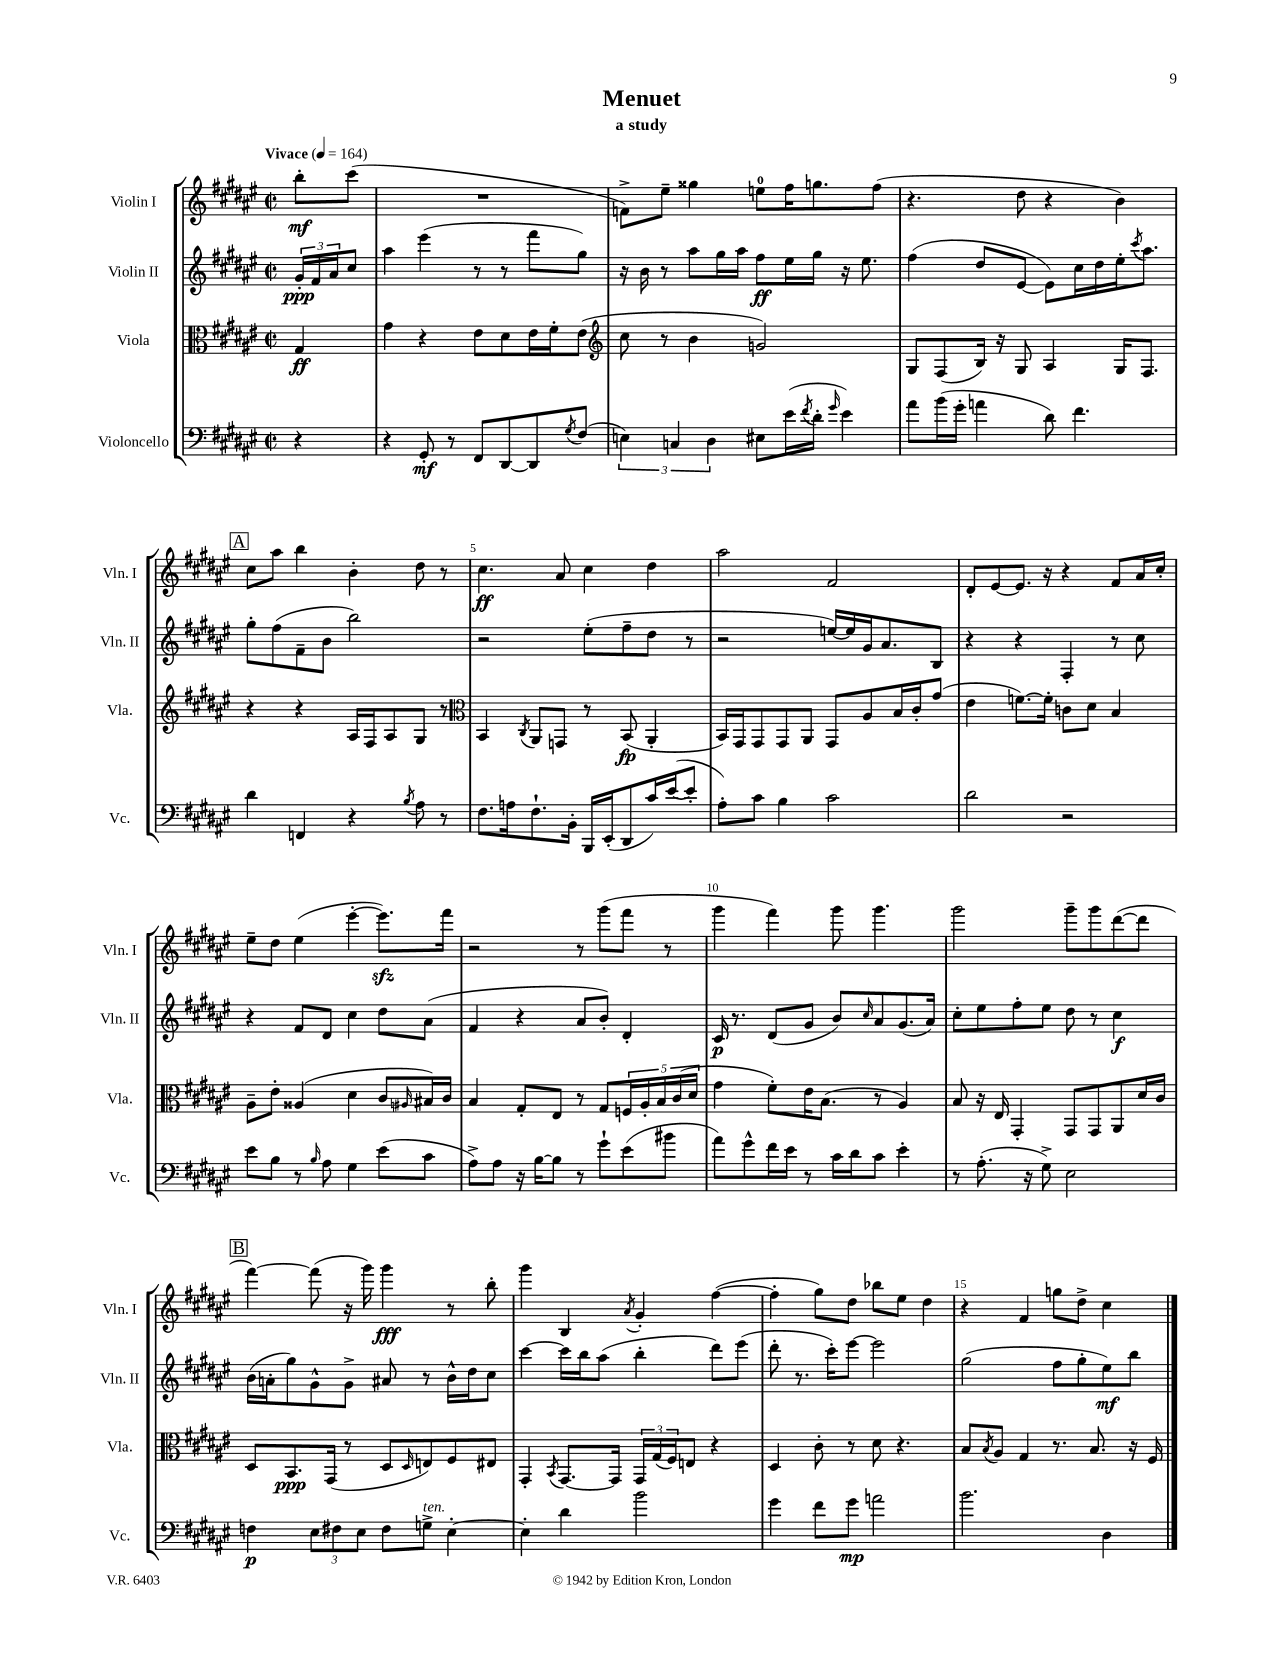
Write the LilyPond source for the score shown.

\header { title = "Menuet" subtitle = "a study" }
<<
\new StaffGroup <<
\new Staff = "s0" \with { instrumentName = "Violin I" shortInstrumentName = "Vln. I" } {
    \clef treble \key fis \major \defaultTimeSignature \time 2/2 \partial 4 \tempo "Vivace" 4 = 164
    b''8-.\mf cis'''8( |
    R1 |
    f'8->) eis''8-- gisis''4 e''8-0 fis''16 g''8. fis''8( |
    r4. dis''8 r4 b'4) |
    \mark \markup { \box "A" } cis''8 ais''8 b''4 b'4-. dis''8 r8 |
    cis''4.\ff ais'8 cis''4 dis''4 |
    ais''2 fis'2 |
    dis'8-. eis'8~ eis'8. r16 r4 fis'8 ais'16 cis''16-. |
    eis''8-- dis''8 eis''4( eis'''4~-. eis'''8.\sfz) fis'''16 |
    r2 r8 gis'''8( fis'''8 r8 |
    gis'''4 fis'''4) gis'''8 gis'''4. |
    gis'''2 gis'''8-- gis'''8 dis'''8~( dis'''8 |
    \mark \markup { \box "B" } fis'''4~) fis'''8( r16 gis'''16) gis'''4\fff r8 b''8-. |
    gis'''4 b4 \acciaccatura { ais'8 } gis'4-. fis''4~( |
    fis''4-. gis''8) dis''8 bes''8 eis''8 dis''4 |
    r4 fis'4 g''8 dis''8-> cis''4 \bar "|." |
}
\new Staff = "s1" \with { instrumentName = "Violin II" shortInstrumentName = "Vln. II" } {
    \clef treble \key fis \major \defaultTimeSignature \time 2/2 \partial 4
    \tuplet 3/2 { gis'16-.\ppp fis'16 ais'16 } cis''8 |
    ais''4 eis'''4( r8 r8 fis'''8 gis''8) |
    r16 b'16 r8 ais''8 gis''16 ais''16 fis''8\ff eis''16 gis''16 r16 eis''8. |
    fis''4( dis''8 eis'8~ eis'8) cis''16 dis''16 eis''16-. \acciaccatura { cis'''8 } ais''8. |
    \mark \markup { \box "A" } gis''8-. fis''8( fis'8-- b'8 b''2) |
    r2 eis''8-.( fis''8-- dis''8 r8 |
    r2 e''16~) e''16 gis'16 ais'8. b8 |
    r4 r4 fis4-. r8 cis''8 |
    r4 fis'8 dis'8 cis''4 dis''8 ais'8( |
    fis'4 r4 ais'8 b'8-.) dis'4-. |
    cis'16\p r8. dis'8( gis'8 b'8) \grace { cis''16 } ais'8 gis'8.( ais'16) |
    cis''8-. eis''8 fis''8-. eis''8 dis''8 r8 cis''4\f |
    \mark \markup { \box "B" } b'16( a'16-. gis''8) gis'8-^ gis'8-> ais'8 r8 b'16-^ dis''16 cis''8 |
    cis'''4~ cis'''16 b''16 ais''8( b''4-. dis'''8) eis'''8( |
    dis'''8-. r8. cis'''16-.) eis'''8~ eis'''2 |
    gis''2( fis''8 gis''8-. eis''8\mf) b''8 \bar "|." |
}
\new Staff = "s2" \with { instrumentName = "Viola" shortInstrumentName = "Vla." } {
    \clef alto \key fis \major \defaultTimeSignature \time 2/2 \partial 4
    gis4\ff |
    gis'4 r4 eis'8 dis'8 eis'16 fis'16-. eis'8( |
    \clef treble cis''8 r8 b'4 g'2) |
    gis8 fis8( b16) r16 gis8 ais4 gis16 fis8. |
    \mark \markup { \box "A" } r4 r4 ais16 fis16 ais8 gis8 r8 |
    \clef alto b,4 \acciaccatura { cis8 } ais,8 g,8 r8 b,8\fp( ais,4-. |
    b,16) gis,16 gis,8 gis,8 ais,8 gis,8 ais8 b16 cis'16-. gis'8( |
    eis'4 f'8.~) f'16-. c'8 dis'8 b4 |
    ais8-- eis'8-. aisis4( dis'4 cis'8 \grace { ais16 } bis16) cis'16 |
    b4 gis8-. eis8 r8 gis8 \tuplet 5/4 { f16 ais16-. b16 cis'16( dis'16 } |
    gis'4 fis'8-.) eis'16 b8.( r8 ais4) |
    b8 r16 eis16 gis,4-. gis,8 gis,8 ais,8 dis'16 cis'16 |
    \mark \markup { \box "B" } dis8 b,8.\ppp gis,16( r8 dis8 \grace { dis16 } e8) fis8 eis8 |
    gis,4-. \acciaccatura { b,8 } gis,8.~ gis,16 \tuplet 3/2 { gis,16 gis16( fis16) } e8 r4 |
    dis4 cis'8-. r8 dis'8 r4. |
    b8 \acciaccatura { b8 } ais8 gis4 r8. b8. r16 fis16 \bar "|." |
}
\new Staff = "s3" \with { instrumentName = "Violoncello" shortInstrumentName = "Vc." } {
    \clef bass \key fis \major \defaultTimeSignature \time 2/2 \partial 4
    r4 |
    r4 gis,8-.\mf r8 fis,8 dis,8~ dis,8 \acciaccatura { gis8 } fis8( |
    \tuplet 3/2 { e4) c4 dis4 } eis8 eis'16( \acciaccatura { fis'8 } dis'16-. \grace { gis'16 } eis'4) |
    ais'8 b'16( gis'16-. a'4 dis'8) fis'4. |
    \mark \markup { \box "A" } dis'4 f,4 r4 \acciaccatura { b8 } ais8 r8 |
    fis8. a16 fis8.-! b,16-. b,,16 eis,16-.( dis,8 cis'16) eis'16~( eis'8-. |
    ais8-.) cis'8 b4 cis'2 |
    dis'2 r2 |
    eis'8 b8 r8 \grace { b16 } ais8 gis4 eis'8( cis'8 |
    ais8->) ais8 r16 b16~ b8 r8 gis'8-! eis'8( bis'8 |
    ais'8) gis'8-^ fis'16 eis'16 r8 cis'16 dis'16 cis'8 eis'4-. |
    r8 ais8.-.( r16 gis8->) eis2 |
    \mark \markup { \box "B" } f4\p \tuplet 3/2 { eis8 fis8 eis8 } fis8 g8->^\markup { \italic "ten." } eis4~-. |
    eis4-. dis'4 b'2 |
    gis'4 fis'8 gis'8\mp a'2 |
    b'2. dis4 \bar "|." |
}
>>
>>
\layout { \context { \Score \override BarNumber.break-visibility = ##(#f #t #t) barNumberVisibility = #(every-nth-bar-number-visible 5) } }
